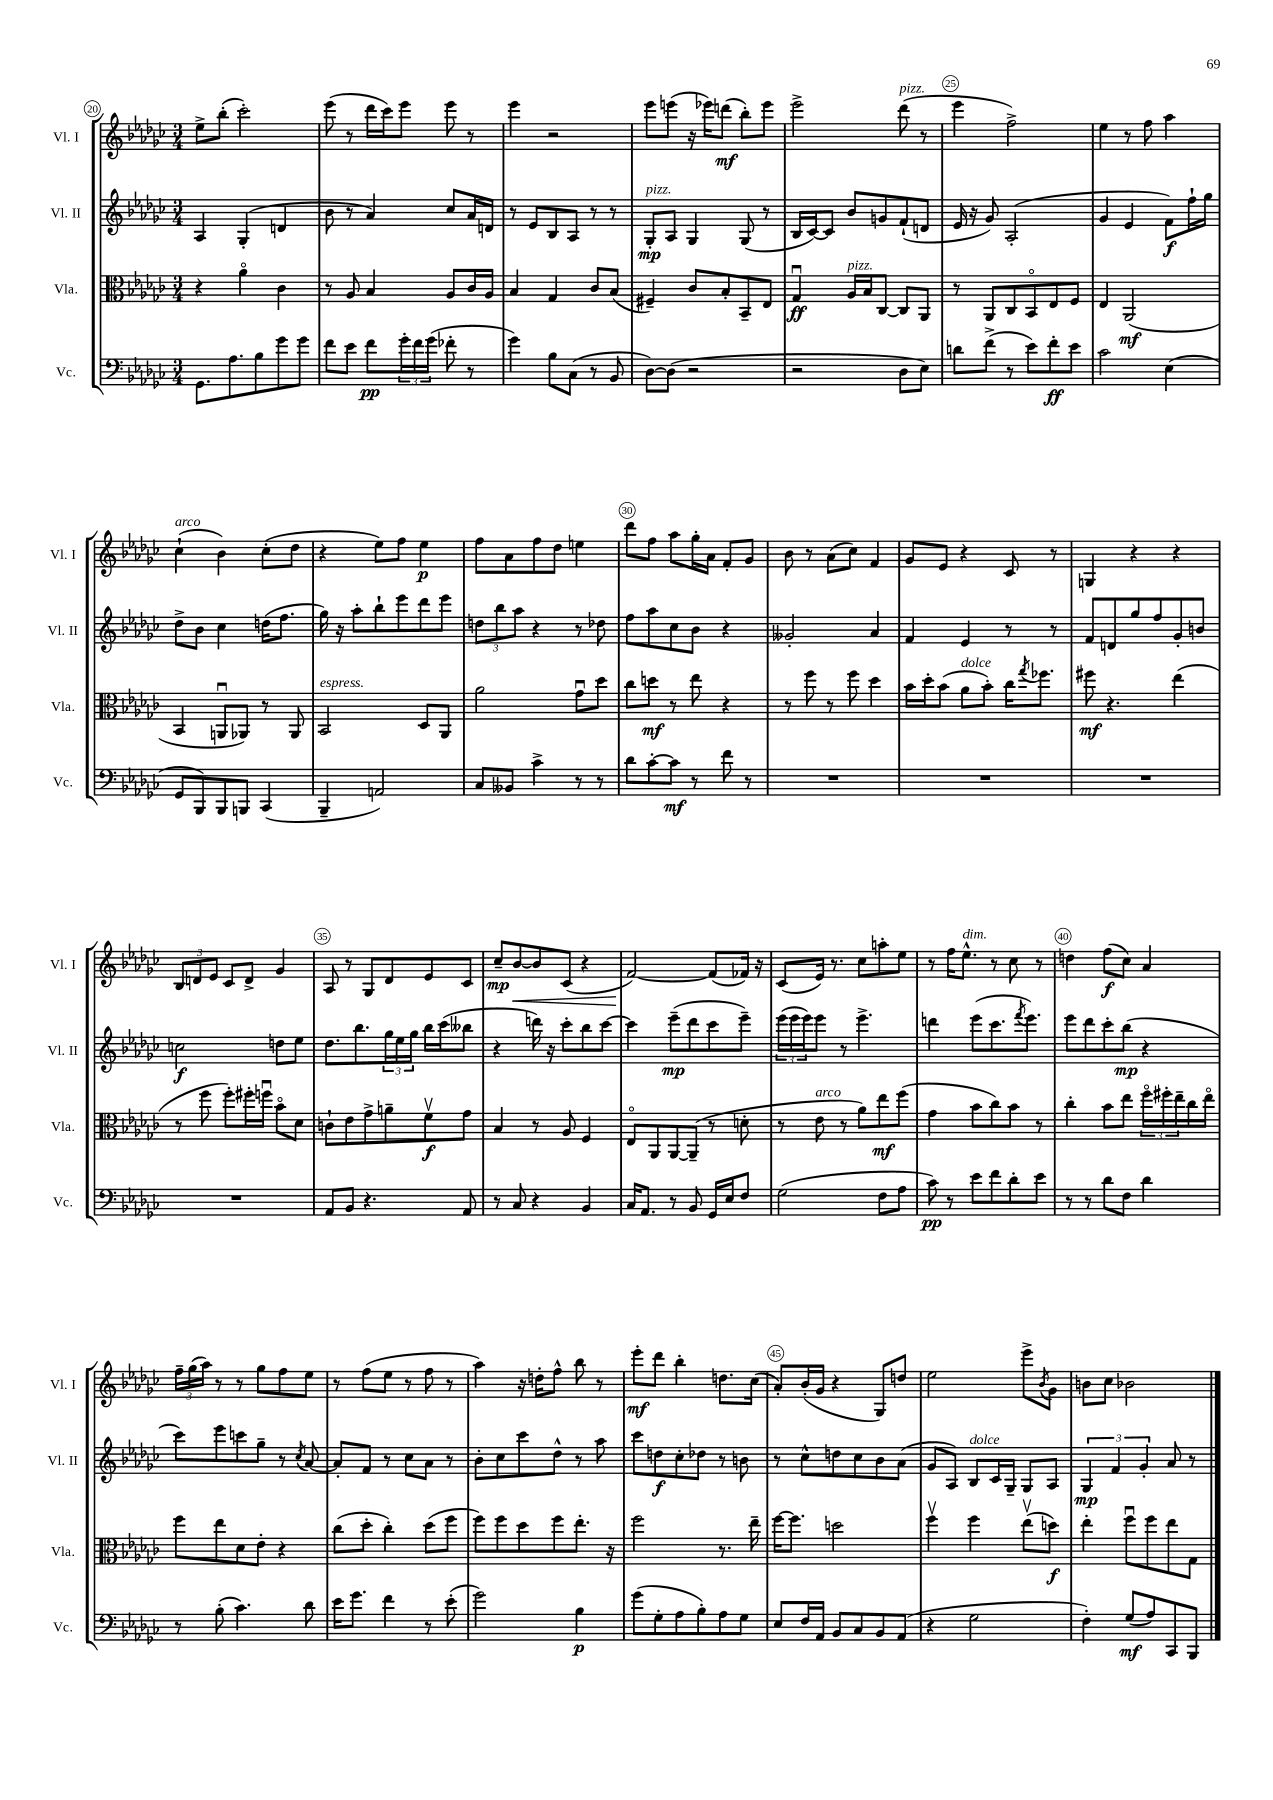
<<
\new StaffGroup <<
\new Staff = "s0" \with { instrumentName = "Vl. I" shortInstrumentName = "Vl. I" } {
    \clef treble \key ges \major \numericTimeSignature \time 3/4
    ees''8-> bes''8-.( ces'''2-.) |
    ees'''8( r8 des'''16 ces'''16) ees'''8 ees'''8 r8 |
    ees'''4 r2 |
    ees'''8 e'''8( r16 ees'''16) d'''8\mf( bes''8-.) ees'''8 |
    ees'''2-> des'''8^\markup { \italic "pizz." }( r8 |
    ees'''4 f''2->) |
    ees''4 r8 f''8 aes''4 |
    ces''4-!^\markup { \italic "arco" }( bes'4) ces''8-.( des''8 |
    r4 ees''8) f''8 ees''4\p |
    f''8 aes'8 f''8 des''8 e''4 |
    des'''8 f''8 aes''8 ges''16-. aes'16 f'8-. ges'8 |
    bes'8 r8 aes'8( ces''8) f'4 |
    ges'8 ees'8 r4 ces'8 r8 |
    g4 r4 r4 |
    \tuplet 3/2 { bes8 d'8 ees'8 } ces'8 d'8-> ges'4 |
    aes8 r8 ges8 des'8 ees'8 ces'8 |
    ces''8--\mp bes'8~\< bes'8 ces'8( r4 |
    f'2~\!) f'8( fes'16) r16 |
    ces'8( ees'16) r8. ces''8 a''8-. ees''8 |
    r8 f''16 ees''8.-^^\markup { \italic "dim." } r8 ces''8 r8 |
    d''4 f''8\f( ces''8) aes'4 |
    \tuplet 3/2 { f''16-- ges''16( aes''16) } r8 r8 ges''8 f''8 ees''8 |
    r8 f''8( ees''8 r8 f''8 r8 |
    aes''4) r16 d''16-. f''8-^ bes''8 r8 |
    ees'''8-.\mf des'''8 bes''4-. d''8. ces''16( |
    aes'8-.) bes'16-.( ges'16 r4 ges8) d''8 |
    ees''2 ees'''8-> \acciaccatura { bes'8 } ges'8 |
    b'8 ces''8 bes'2 \bar "|." |
}
\new Staff = "s1" \with { instrumentName = "Vl. II" shortInstrumentName = "Vl. II" } {
    \clef treble \key ges \major \numericTimeSignature \time 3/4
    aes4 ges4-.( d'4 |
    bes'8 r8 aes'4) ces''8 aes'16 d'16 |
    r8 ees'8 bes8 aes8 r8 r8 |
    ges8-.\mp^\markup { \italic "pizz." } aes8 ges4 ges8( r8 |
    bes16 ces'16~) ces'8 bes'8 g'8 f'8-!( d'8 |
    ees'16 r16 ges'8) aes2-.( |
    ges'4 ees'4 f'8\f) f''16-! ges''16 |
    des''8-> bes'8 ces''4 d''16( f''8. |
    ges''16) r16 aes''8-. bes''8-! ees'''8 des'''8 ees'''8 |
    \tuplet 3/2 { d''8 bes''8 aes''8 } r4 r8 des''8 |
    f''8 aes''8 ces''8 bes'8 r4 |
    geses'2-. aes'4 |
    f'4 ees'4 r8 r8 |
    f'8 d'8 ges''8 f''8 ges'8-. b'8 |
    c''2\f d''8 ees''8 |
    des''8. bes''8. \tuplet 3/2 { ges''16 ees''16 ges''16 } bes''16 ces'''16( beses''8 |
    r4 d'''16) r16 ces'''8-. bes''8 ces'''8~ |
    ces'''4 ees'''8--\mp( des'''8 ces'''8 ees'''8--) |
    \tuplet 3/2 { ees'''16( ees'''16 ees'''16) } ees'''8 r8 ees'''4.-> |
    d'''4 ees'''8( ces'''8. \acciaccatura { f'''8 } ees'''8.) |
    ees'''8 des'''8 ces'''8-. bes''8\mp( r4 |
    ces'''8) ees'''8 c'''8 ges''8-- r8 \acciaccatura { ces''8 } aes'8~ |
    aes'8-. f'8 r8 ces''8 aes'8 r8 |
    bes'8-. ces''8 ces'''8 des''8-^ r8 aes''8 |
    ces'''8 d''8\f ces''8-. des''8 r8 b'8 |
    r8 ces''8-^ d''8 ces''8 bes'8 aes'8( |
    ges'8 aes8) bes8^\markup { \italic "dolce" } ces'16 ges16-- ges8 aes8 |
    \tuplet 3/2 { ges4\mp f'4 ges'4-. } aes'8 r8 \bar "|." |
}
\new Staff = "s2" \with { instrumentName = "Vla." shortInstrumentName = "Vla." } {
    \clef alto \key ges \major \numericTimeSignature \time 3/4
    r4 aes'4\flageolet ces'4 |
    r8 aes8 bes4 aes8 ces'16 aes16 |
    bes4 ges4 ces'8 bes8( |
    fis4--) ces'8 bes8-. bes,8-- ees8 |
    ges4\downbow\ff aes16^\markup { \italic "pizz." } bes16 ces8~ ces8 aes,8 |
    r8 aes,8 ces8 bes,8\flageolet ees8 f8 |
    ees4 aes,2\mf( |
    bes,4 a,8\downbow aes,8) r8 aes,8 |
    bes,2^\markup { \italic "espress." } des8 aes,8 |
    aes'2 ges'8\downbow des''8 |
    ces''8 d''8\mf r8 ees''8 r4 |
    r8 f''8 r8 f''8 des''4 |
    bes'16 des''16-. bes'8( aes'8^\markup { \italic "dolce" } bes'8-.) ces''16 \acciaccatura { ges''8 } fes''8. |
    fis''8\mf r4. ees''4( |
    r8 f''8 f''8-.) fis''16-. f''16\downbow bes'8\flageolet des'8 |
    c'8-! ees'8 ges'8-> a'8-- f'8\upbow\f ges'8 |
    bes4 r8 aes8 f4 |
    ees8\flageolet aes,8 aes,8~ aes,8--( r8 d'8-. |
    r8 ees'8^\markup { \italic "arco" } r8 aes'8) ees''8\mf f''8( |
    ges'4 bes'8 ces''8) bes'8 r8 |
    ces''4-. bes'8 ees''8 \tuplet 3/2 { f''16\flageolet fis''16-. ees''16-- } ces''16 ees''16\flageolet |
    f''8 ees''8 des'8 ees'8-. r4 |
    ces''8( des''8-. ces''4-.) des''8( f''8 |
    f''8) f''8 des''8 f''8 ees''8.-. r16 |
    f''2 r8. ees''16-- |
    f''16~ f''8. d''2 |
    f''4\upbow f''4 ees''8\upbow( d''8\f) |
    ees''4-. f''8\downbow f''8 ees''8 ges8 \bar "|." |
}
\new Staff = "s3" \with { instrumentName = "Vc." shortInstrumentName = "Vc." } {
    \clef bass \key ges \major \numericTimeSignature \time 3/4
    ges,8. aes8. bes8 ges'8 ges'8 |
    f'8 ees'8 f'8\pp \tuplet 3/2 { ges'16-. f'16 ges'16( } fes'8-. r8 |
    ges'4) bes8 ces8( r8 bes,8 |
    des8~) des8( r2 |
    r2 des8 ees8) |
    d'8 f'8->( r8 ees'8) f'8-.\ff ees'8 |
    ces'2 ees4( |
    ges,8 bes,,8) bes,,8 b,,8 ces,4( |
    bes,,4-- a,2) |
    ces8 beses,8 ces'4-> r8 r8 |
    des'8 ces'8~-. ces'8\mf r8 f'8 r8 |
    R2. |
    R2. |
    R2. |
    R2. |
    aes,8 bes,8 r4. aes,8 |
    r8 ces8 r4 bes,4 |
    ces16 aes,8. r8 bes,8 ges,16 ees16 f8 |
    ges2( f8 aes8 |
    ces'8\pp) r8 ees'8 f'8 des'8-. ees'8 |
    r8 r8 des'8 f8 des'4 |
    r8 bes8-.( ces'4.) des'8 |
    ees'16 ges'8. f'4 r8 ees'8-.( |
    ges'2) bes4\p |
    ges'8( ges8-. aes8 bes8-.) aes8 ges8 |
    ees8 f16 aes,16 bes,8 ces8 bes,8 aes,8( |
    r4 ges2 |
    f4-.) ges8\mf( aes8) ces,8 bes,,8 \bar "|." |
}
>>
>>
\layout { \context { \Score currentBarNumber = #20 \override BarNumber.break-visibility = ##(#f #t #t) barNumberVisibility = #(every-nth-bar-number-visible 5) \override BarNumber.stencil = #(make-stencil-circler 0.1 0.3 ly:text-interface::print) } }
